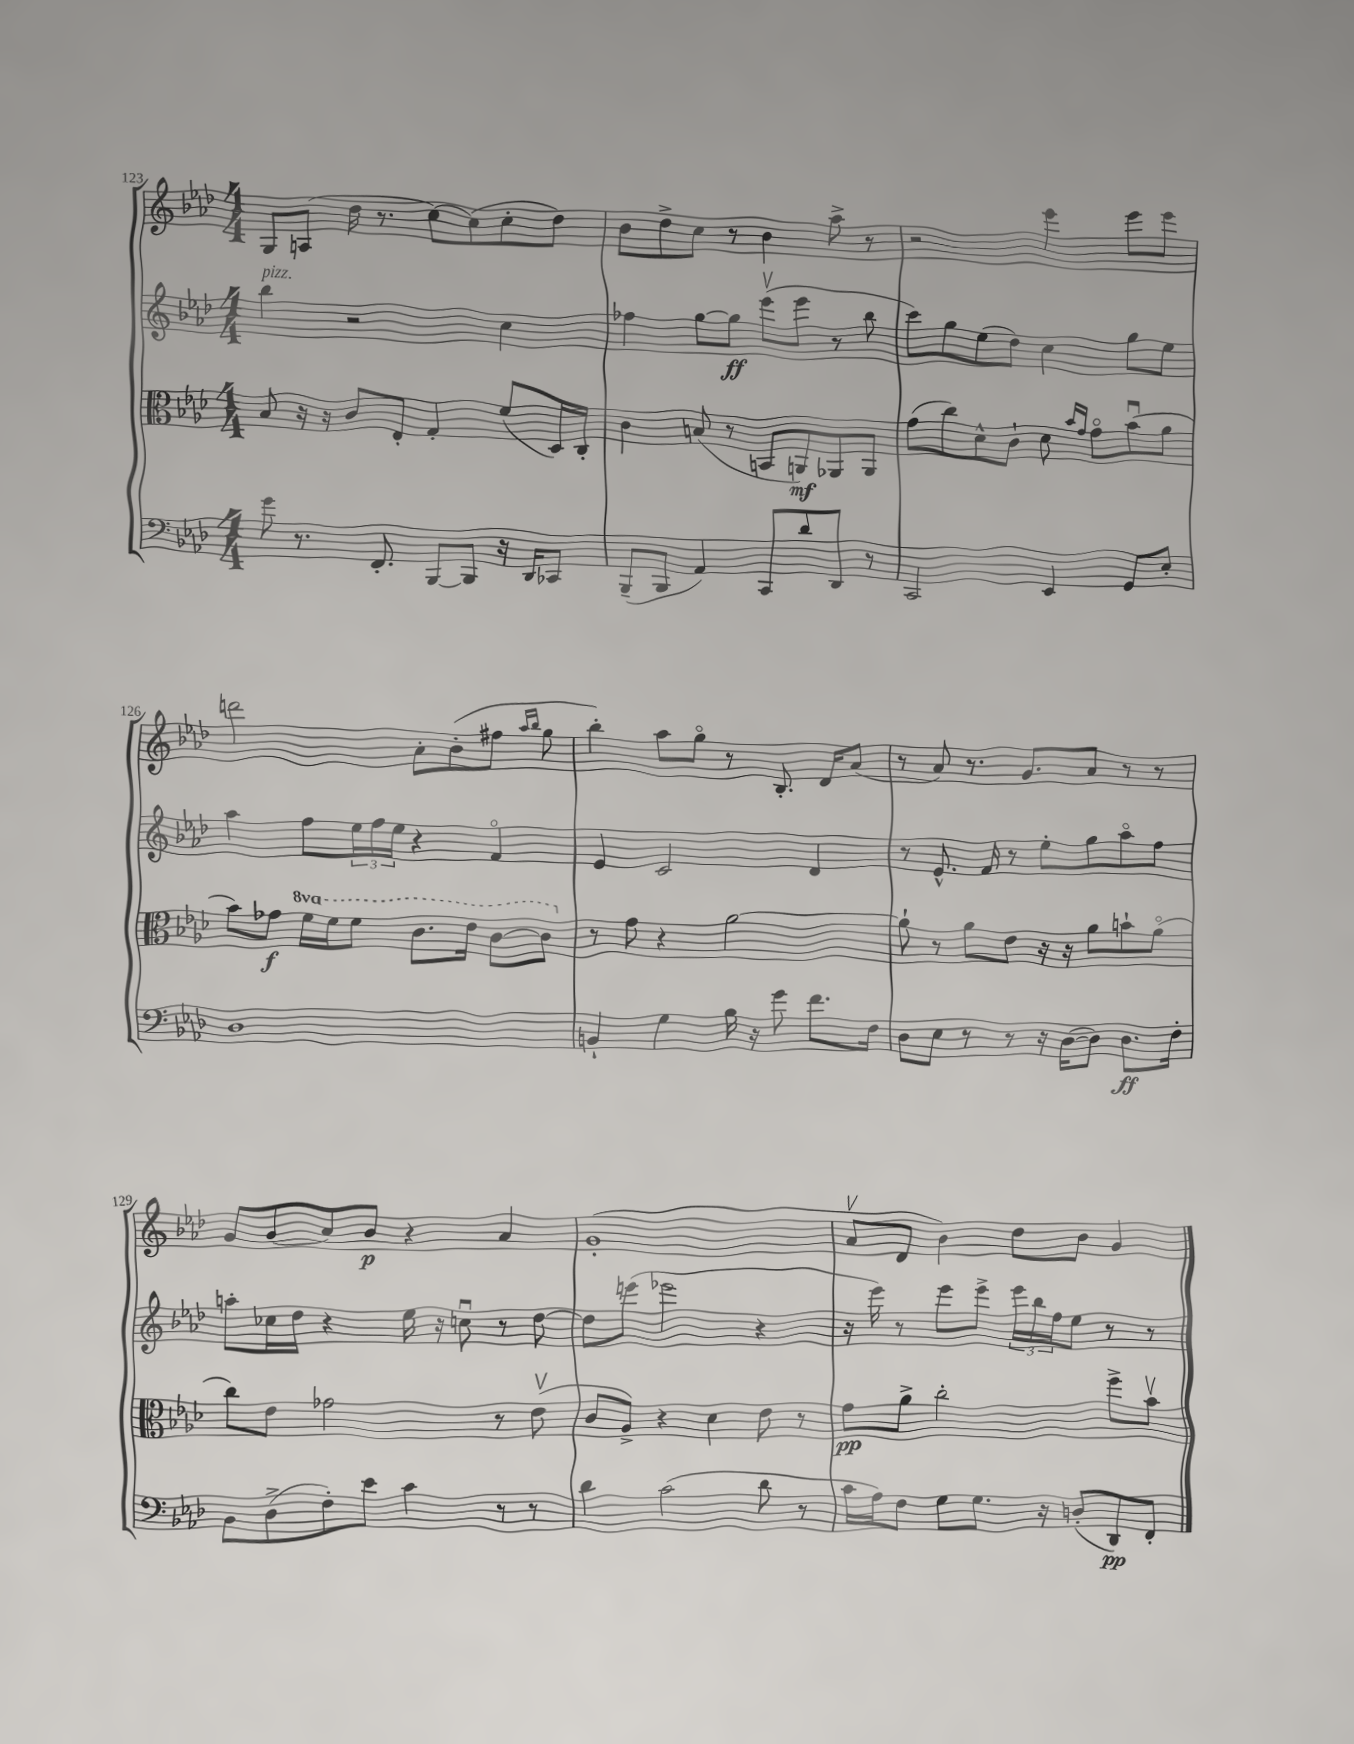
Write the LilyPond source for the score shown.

<<
\new StaffGroup <<
\new Staff = "s0" {
    \clef treble \key aes \major \numericTimeSignature \time 4/4
    g8 a8( des''16 r8. c''8~) c''8( c''8-. des''8) |
    bes'8 des''8-> c''8 r8 bes'4 aes''8-> r8 |
    r2 ees'''4 ees'''8 ees'''8 |
    d'''2 aes'8-. bes'8-.( fis''8 \grace { aes''16 bes''16 } g''8 |
    bes''4-.) aes''8 g''8\flageolet r8 bes8.-. des'16 aes'8( |
    r8 aes'8) r8. g'8. aes'8 r8 r8 |
    g'8 bes'8( c''8) bes'8\p r4 aes'4 |
    g'1-.( |
    aes'8\upbow des'8 bes'4) des''8 bes'8 g'4 \bar "|." |
}
\new Staff = "s1" {
    \clef treble \key aes \major \numericTimeSignature \time 4/4
    bes''4^\markup { \italic "pizz." } r2 c''4 |
    fes''4 g''8~ g''8\ff ees'''8\upbow( ees'''8 r8 bes''8 |
    c'''8) g''8 ees''8( des''8) c''4 g''8 ees''8 |
    aes''4 f''8 \tuplet 3/2 { ees''16 f''16 ees''16 } r4 f'4\flageolet |
    ees'4 c'2 des'4 |
    r8 ees'8.-^ f'16 r8 ees''8-. g''8 aes''8\flageolet f''8 |
    a''8-. ces''16 des''16 r4 ees''16 r16 c''8\downbow r8 des''8~ |
    des''8 e'''8( ees'''2 r4 |
    r16 ees'''16) r8 ees'''8 ees'''8-> \tuplet 3/2 { ees'''16 bes''16 f''16 } ees''8 r8 r8 \bar "|." |
}
\new Staff = "s2" {
    \clef alto \key aes \major \numericTimeSignature \time 4/4 \set Staff.ottavationMarkups = #ottavation-simple-ordinals
    bes8 r16 r16 c'8 ees8-. g4-. f'8( des16) c16-. |
    c'4 b8( r8 b,8 a,8\mf) aes,8 aes,8 |
    g'8( c''8) des'8-^ c'8-! des'8 \grace { bes'16 g'16 } g'8\flageolet bes'8\downbow( aes'8 |
    bes'8) ges'8\f \ottava #1 f''16 f''16 f''8 c''8. ees''16 c''8~ c''8 \ottava #0 |
    r8 g'8 r4 aes'2~ |
    aes'8-! r8 aes'8 ees'8 r16 r16 aes'8 b'8-! aes'8\flageolet( |
    c''8) ees'8 ges'2 r8 ees'8\upbow( |
    c'8 aes8->) r4 des'4 ees'8 r8 |
    g'8\pp aes'8-> c''2-. f''8-> bes'8\upbow \bar "|." |
}
\new Staff = "s3" {
    \clef bass \key aes \major \numericTimeSignature \time 4/4
    g'8 r8. f,8.-. bes,,8~ bes,,8 r16 des,16 ces,8 |
    bes,,8--( bes,,8 aes,4) c,8 des'8 des,8 r8 |
    c,2 ees,4 g,8 ees8-. |
    des1 |
    b,4-! g4 bes16 r16 g'8 f'8. f16 |
    des8 ees8 r8 r8 r16 des16~( des8) des8.\ff f16-. |
    bes,8 des8->( f8-.) ees'8 c'4 r8 r8 |
    des'4 c'2( des'8 r8 |
    c'16 aes16) f8 g8 g8. r16 d8-.( des,8\pp) f,8-. \bar "|." |
}
>>
>>
\layout { \context { \Score currentBarNumber = #123 } }
